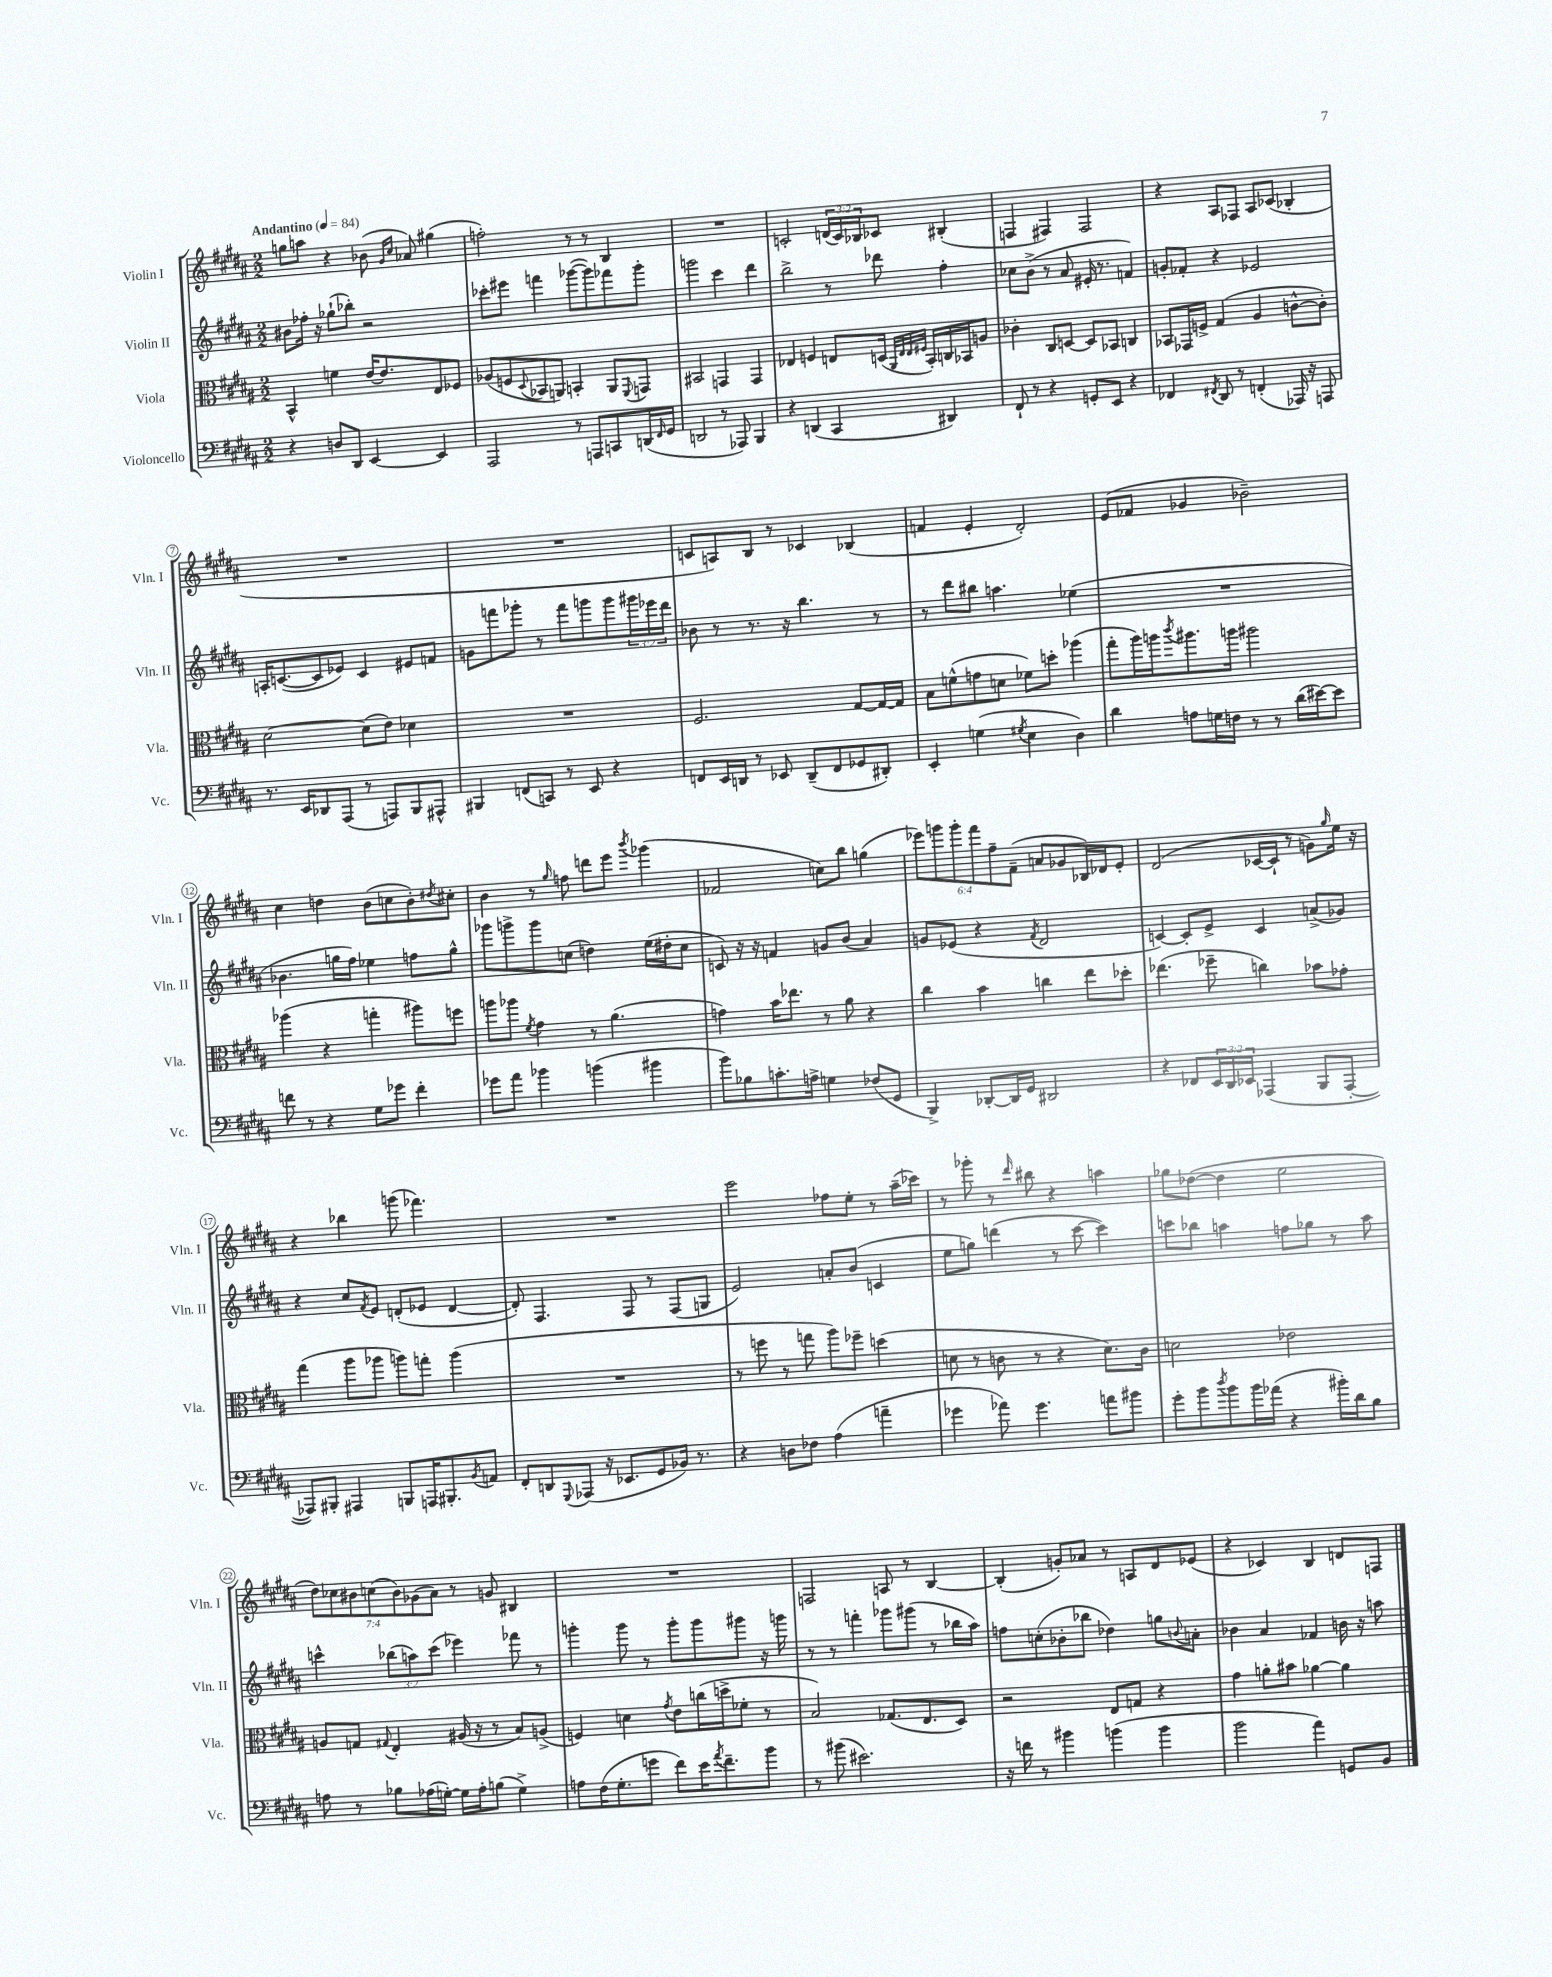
<<
\new StaffGroup <<
\new Staff = "s0" \with { instrumentName = "Violin I" shortInstrumentName = "Vln. I" } {
    \clef treble \key b \major \numericTimeSignature \time 2/2 \override Staff.TupletNumber.text = #tuplet-number::calc-fraction-text \tempo "Andantino" 4 = 84
    g''8 a''8 r4 bes'8( \grace { gis'16 cis''16 } aes'8) gis''4( |
    f''2-.) r8 r8 b4 |
    R1 |
    c'2-. \tuplet 3/2 { d'16( c'16) bes16 } ces'8 bis4-.( |
    f4 fis4) fis2 |
    r4 ais8 fes8 ais8 ces'8( bes4-. |
    R1 |
    R1 |
    c'8 a8) b8 r8 ces'4 bes4( |
    f'4 e'4-. dis'2-.) |
    e'8( fes'8 ges'4 bes'2--) |
    cis''4 d''4 b'8( c''8 b'8-.) \acciaccatura { dis''8 } cis''8-. |
    b'4 r8 \grace { gis''16 } f''8 d'''8 e'''8 \acciaccatura { b'''8 } ges'''4( |
    fes'2 c''8) b''8 g''4( |
    \tuplet 6/4 { ees'''8) g'''8 g'''8-. fis'''8 fis''8-- fis'8--( } a'8 ges'8 bes16) des'16 e'8-. |
    dis'2( ces'16~ ces'16-! r8 g'8) \grace { gis''16 } e''16 r16 |
    r4 bes''4 g'''8( fes'''4.) |
    R1 |
    e'''2 fes''8 e''8-. r8 ais''16--( ces'''16) |
    r8 ges'''8-. r8 \grace { dis'''16 } bis''8 r4 a''4 |
    ges''8 des''8~( des''4 e''2 |
    \tuplet 7/4 { dis''8) ces''8 bis'8 c''8( bis'8) ges'8( ais'8) } r8 g'8 bis4 |
    R1 |
    f2 a8 r8 b4~ |
    b4-.( g'8-.) aes'8 r8 a8 dis'8 ees'8( |
    r4 ces'4) b4 d'8 f8 \bar "|." |
}
\new Staff = "s1" \with { instrumentName = "Violin II" shortInstrumentName = "Vln. II" } {
    \clef treble \key b \major \numericTimeSignature \time 2/2 \override Staff.TupletNumber.text = #tuplet-number::calc-fraction-text
    bis'8 fes''16-. r16 ges''8-!( bes''8-.) r2 |
    ces'''8-. eis'''8 f'''4 ges'''8~( ges'''8) fes'''8 ges'''8-. |
    g'''2 cis'''4 dis'''4 |
    b''2-> r8 des'''8 fis''4-. |
    ces''8 b'8->( r8 ais'8 eis'16-. r8. f'4) |
    g'8-. fes'8-. r4 ees'2 |
    a16-. c'8.~( c'8 ees'8) c'4 eis'8 f'8 |
    g'8 f'''8 ges'''8-. r8 f'''8 g'''8 g'''8 \tuplet 3/2 { gis'''16 ees'''16 dis'''16 } |
    bes'8 r8 r8. r16 b''4. r8 |
    r8 dis'''8 bis''8 a''4. ees''4( |
    R1 |
    bes'4. g''16 fis''16) ees''4 f''8 g''8-^ |
    ges'''8 g'''8-> g'''8 c''8( d''4) e''16( dis''16-. c''8 |
    c'8) r16 r16 f'4 g'8 b'8( ais'4) |
    g'8 ees'8( r4 \acciaccatura { fis'8 } dis'2 |
    c'4~) c'8-. e'8-> c'4 a'8->( ges'8) |
    r4 cis''8 \acciaccatura { fis'8 } e'8 d'8-.( ees'8 d'4~ |
    d'8-.) fis4. fis8 r8 fis8( g8 |
    e'2) a'8-. b'8( c'4 |
    e''8 g''8) d'''4( r8 cis'''8~ cis'''4) |
    c'''8 bes''8 a''4 f''8 ges''8 r8 a''8 |
    c'''4-^ \tuplet 3/2 { bes''8( a''8) c'''8( } ees'''4) fes'''8 r8 |
    g'''4-. g'''8 r8 g'''8-. g'''8 gis'''8 r16 g'''16 |
    r8 r8 f'''4-. ges'''8 gis'''8( r8 bes''16 ais''16) |
    f''8 c''8-.( bes'8-. bes''8 des''4) g''8 \appoggiatura { b'8 } a'8-. |
    bes'4 ais'4 fes'4 b'16 r16 a''8 \bar "|." |
}
\new Staff = "s2" \with { instrumentName = "Viola" shortInstrumentName = "Vla." } {
    \clef alto \key b \major \numericTimeSignature \time 2/2
    b,4-^ f'4 e'16~ e'8. e8 fes8 |
    aes8( f8 \appoggiatura { dis8 } bes,8 a,8) b,4-. a,8 \appoggiatura { fis,8 } g,8 |
    bis,2 g,4 g,4 |
    ees4 f4 e8 d16( \grace { ais,32 e32 e32 fis32 } b,16-.) c16 bes,16 a8 |
    ces'4-. cis8 d8~ d8 bes,8 c4 |
    bes,8 ges,16 f16-> gis4( ais4 c'8~-^ c'8-.) |
    dis'2~ dis'8( e'8) des'4 |
    R1 |
    fis2. gis8~ gis16~ gis16 |
    b8 f'8-^( g'8 d'8 fes'8) d''8-. aes''4( |
    gis''8-. ais''16) a''16 \acciaccatura { cis'''8 } ais''8. a''16 ais''2 |
    aes''4( r4 g''4-. ais''8) f''8 |
    a''8 aes''8 \acciaccatura { fis'8 } gis'4 r8 ais'4.( |
    g'4) b'16 ees''8. r8 ais'8 r4 |
    cis''4 b'4 c''4 e''8 des''8-. |
    ees''4.( fes''8-- c''4) bes'8 ges'8-. |
    gis''4( ais''8 aes''8 a''8) g''8-. a''4( |
    R1 |
    r8 f''8 r8 g''8 ais''8) fes''8-- d''4( |
    d'8 r8 c'8 r8 r4 d'8.) c'16 |
    d'2 ees'2 |
    a8 g8 \appoggiatura { gis8 } e4-. ais16( r16 r8 b8) a8->( |
    f4) d'4 \acciaccatura { gis'8 } e'8 c''16( d''16-> fes'8-. r8 |
    b2) ges8.( e8. dis8) |
    r2 e8 g8 r4 |
    gis'4 a'8-. bis'8 aes'4~ aes'4 \bar "|." |
}
\new Staff = "s3" \with { instrumentName = "Violoncello" shortInstrumentName = "Vc." } {
    \clef bass \key b \major \numericTimeSignature \time 2/2 \override Staff.TupletNumber.text = #tuplet-number::calc-fraction-text
    r4 d8 dis,8 e,4~ e,4 |
    ais,,2 r8 a,,8 c,8 d,16( \grace { fis,16 } gis,16 |
    d,2 r8 aes,,8) b,,4 |
    r4 d,4( cis,4 dis,4) |
    fis,8-! r8 r4 g,8-. e,8 r4 |
    fes,4 \acciaccatura { fis,8 } dis,8 r8 f,4-.( aes,,16) r16 a,,8 |
    r8. e,16 des,8 ais,,8( r8 a,,8) b,,8 ais,,8-^ |
    bis,,4 f,8( c,8) r8 e,8 r4 |
    f,8 e,16 d,16 r8 ees,8 d,8--( f,8 ges,8 dis,8-.) |
    e,4-. g4( \acciaccatura { gis8 } e4 dis4) |
    dis'4 a8 g16 f16 r8 r8 dis'16( eis'16~) eis'8 |
    f'8 r8 r4 gis8 ges'8 f'4-. |
    ges'8 ais'8 bes'4 b'4( bis'4 |
    b'8) bes8 c'8.-. a16-> g4 fes8( gis,8 |
    b,,4->) des,8~-. des,16 gis,16 dis,2 |
    r4 fes,8 \tuplet 3/2 { e,16 dis,16 ees,16 } aes,,4( b,,8 aes,,8~-. |
    aes,,8) bis,,8-. ais,,4 b,,8 a,,16 bis,,8.-. \acciaccatura { b,8 } a,8 |
    fis,8-. d,8 \appoggiatura { gis,,8 } aes,,8( r16 ees,8. gis,8 bes,16) r8. |
    r4 d8 fes8 ais4( a'4-- |
    ges'4 aes'8) ges'4. a'8 bis'8 |
    gis'8-. b'8 \acciaccatura { dis''8 } b'8 b'16 aes'16( r4 bis'16-.) dis'16 b8 |
    a8 r8 bes8 aes16( g16~-.) g16 aes16-. b8( g4->) |
    a8 fis16( gis8.-. g'8 fis'8) e'16 \acciaccatura { ais'8 } fis'8.-- b'8 |
    r8 bis'8( eis'2.) |
    r16 f'16 r8 bis'4 b'4( b'4 |
    b'2 ais'4) g,8 b,8 \bar "|." |
}
>>
>>
\layout { \context { \Score \override BarNumber.stencil = #(make-stencil-circler 0.1 0.3 ly:text-interface::print) } }
